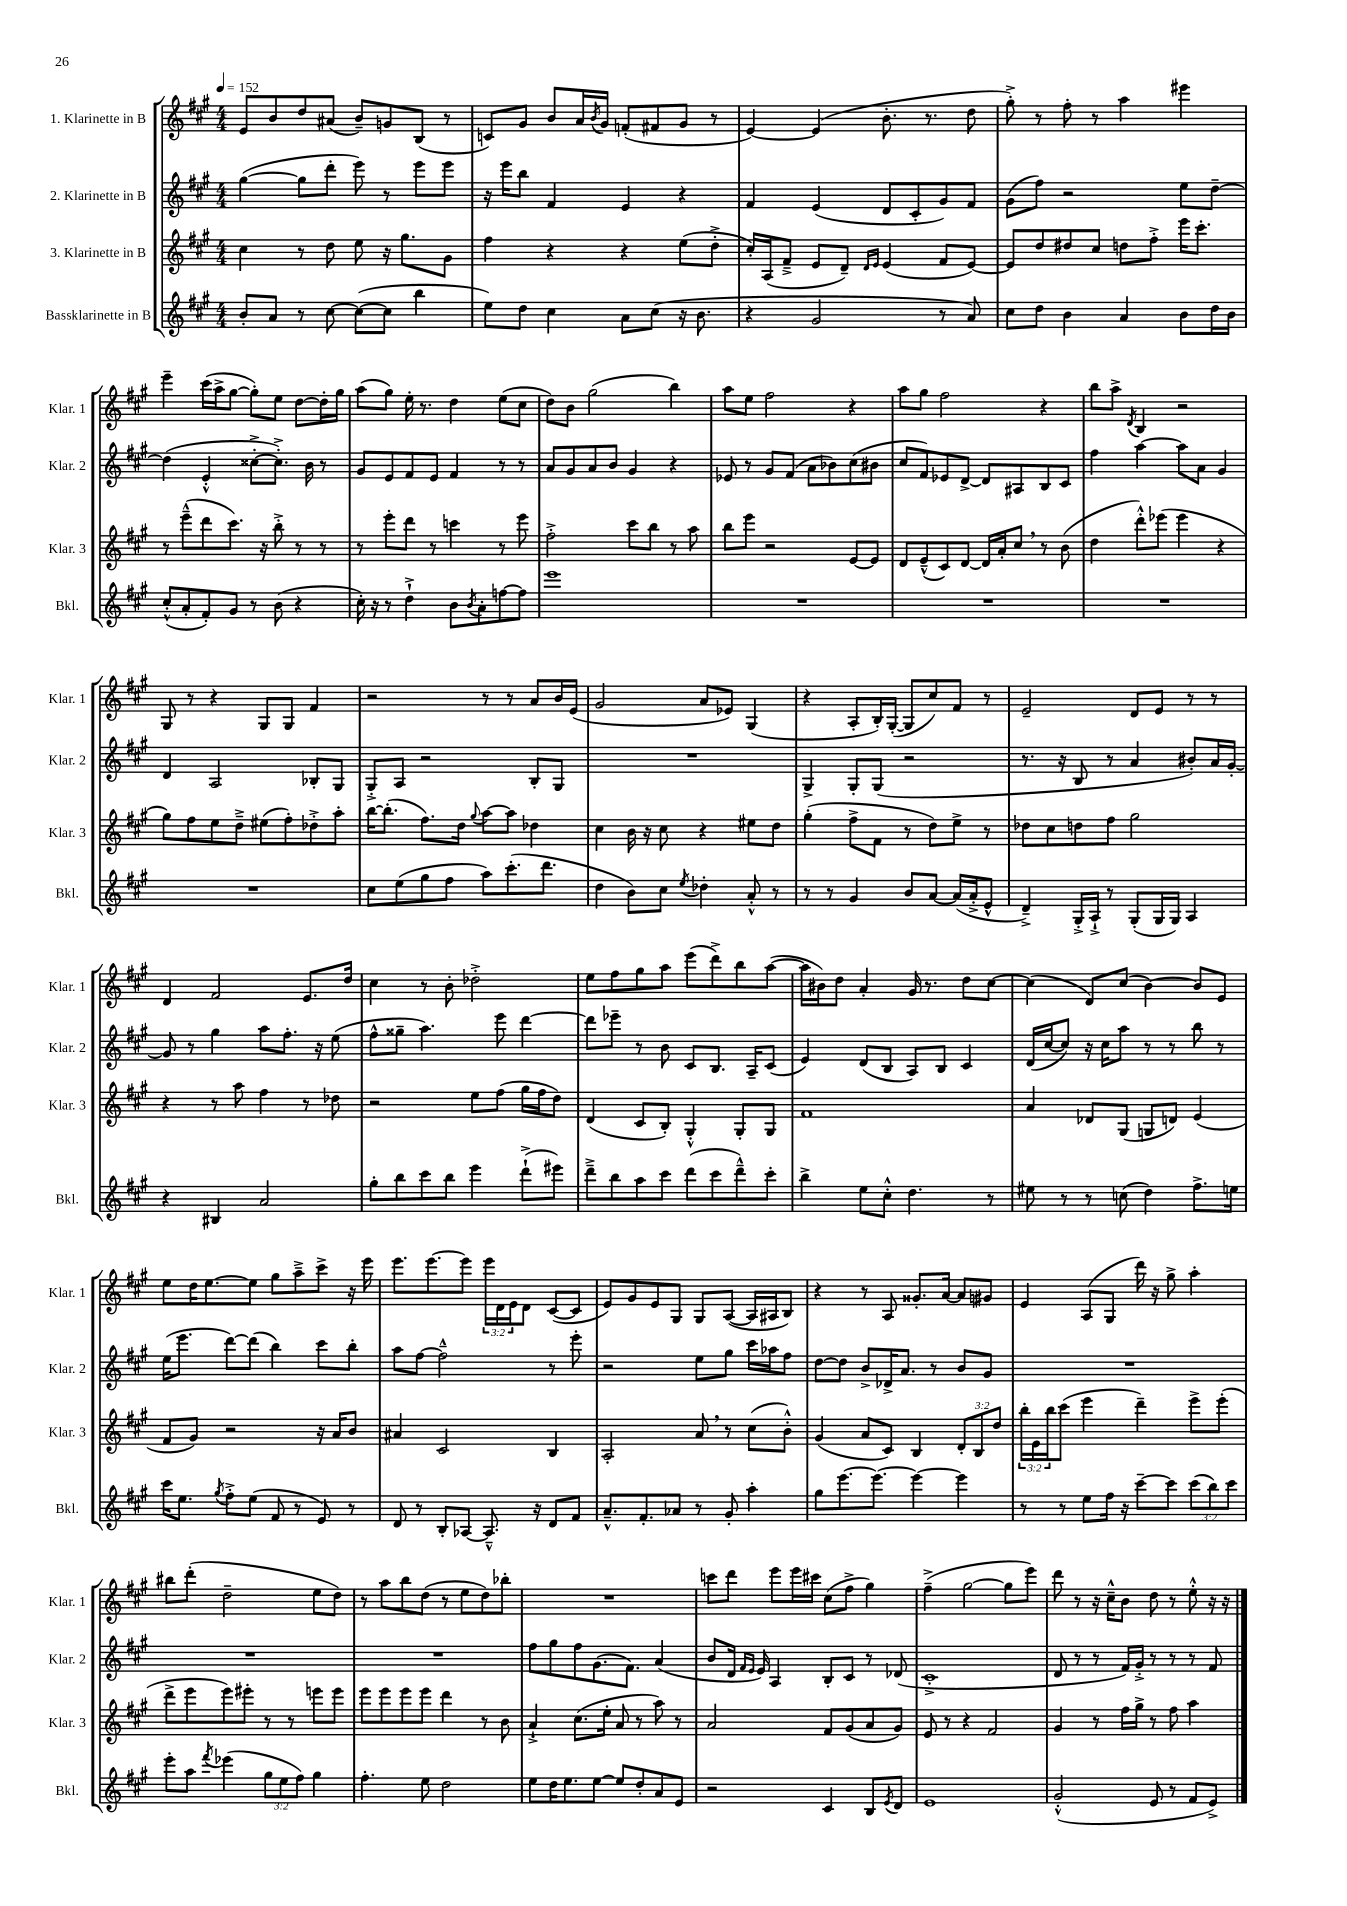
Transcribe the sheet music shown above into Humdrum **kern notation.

**kern	**kern	**kern	**kern
*staff4	*staff3	*staff2	*staff1
*clefG2	*clefG2	*clefG2	*clefG2
*k[f#c#g#]	*k[f#c#g#]	*k[f#c#g#]	*k[f#c#g#]
*M4/4	*M4/4	*M4/4	*M4/4
*MM152	*MM152	*MM152	*MM152
8b'/L	4cc#\	([4gg#\	8e/L
8a/J	.	.	8b/
8r	8r	8gg#\]L	8dd/
[8cc#\	8dd\	8ddd'\J	(8a#/J
(8cc#\_L	8ee\	8eee\)	8b~/L)
8cc#\]J	16r	8r	8g/
.	8.gg#\L	.	.
4bb\	.	8eee\L	(8B/J
.	8g#\J	8eee\J	8r
=	=	=	=
8ee\L)	4ff#\	16r	8c/L)
.	.	16eee\LK	.
8dd\J	.	8bb\J	8g#/J
4cc#\	4r	4f#/	8b/L
.	.	.	16a/L
.	.	.	8qb/
.	.	.	16g#/JJ
8a\L	4r	4e/	(8f'/L
(8cc#\J	.	.	8f#/
16r	(8ee\L	4r	8g#/J
8.b\	.	.	.
.	8dd'^\J	.	8r
=	=	=	=
4r	16cc#'/LL)	4f#/	[4e/)
.	(16A/J	.	.
.	8f#~^/J	.	.
2g#/	8e/L	(4e/	(4e/]
.	8d~/J)	.	.
.	16qqd/LL	.	.
.	16qqe/JJ	.	.
.	(4e/	8d/L	8.b'\
.	.	8c#'/	.
.	.	.	8.r
8r	8f#/L	8g#/)	.
8a/)	[8e/J)	8f#/J	8dd\
=	=	=	=
8cc#\L	8e/]L	(8g#\L	8gg#'^\)
8dd\J	8dd/	8ff#\J)	8r
4b\	8dd#/	2r	8ff#'\
.	8cc#/J	.	8r
4a/	8dd\L	.	4aa\
.	8ff#'^\J	.	.
8b\L	16eee\LK	8ee\L	4eee#\
.	8.ccc#'\J	.	.
16dd\L	.	[8dd~\J	.
16b\JJ	.	.	.
=	=	=	=
(8cc#'^^/L	8r	(4dd\]	4eee~\
8a'/	(8eee~^^\L	.	.
8f#'/)	8ddd\	4e'^^/	(16ccc#\LL
.	.	.	16aa^\J
8g#/J	8.ccc#\J)	.	[8gg#\J
8r	.	[8cc##'^\L	8gg#'\]L)
.	16r	.	.
(8b\	8bb'^\	8.cc##'^\]J)	8ee\J
4r	8r	.	[8dd\L
.	.	16b\	.
.	8r	8r	16dd'\]L
.	.	.	16gg#\JJ
=	=	=	=
16cc#'\)	8r	8g#/L	(8aa\L
16r	.	.	.
8r	8eee'\L	8e/	8gg#\J)
4dd`^\	8ddd\J	8f#/	16ee'\
.	.	.	8.r
.	8r	8e/J	.
8b\L	4ccc\	4f#/	4dd\
8qb/	.	.	.
8a'\	.	.	.
[8ff\	8r	8r	(8ee\L
8ff\]J	8eee\	8r	8cc#\J
=	=	=	=
1eee	2ff#'^\	8a/L	8dd\L)
.	.	8g#/	8b\J
.	.	8a/	(2gg#\
.	.	8b/J	.
.	8ccc#\L	4g#/	.
.	8bb\J	.	.
.	8r	4r	4bb\)
.	8aa\	.	.
=	=	=	=
1r	8bb\L	8e-/	8aa\L
.	8eee\J	8r	8ee\J
.	2r	8g#/L	2ff#\
.	.	(8f#/J	.
.	.	8a\L	.
.	.	8b-\)	.
.	[8e/L	(8cc#\	4r
.	8e/]J	8b#\J	.
=	=	=	=
1r	8d/L	8cc#/L	8aa\L
.	(8e~^^/	8f#/)	8gg#\J
.	8c#/)	8e-/	2ff#\
.	[8d/J	[8d^/J	.
.	16d/]LL	8d/]L	.
.	16a'/J	.	.
.	8cc#/J	8A#/	.
.	8r	8B/	4r
.	(8b\	8c#/J	.
=	=	=	=
1r	4dd\	4ff#\	8bb\L
.	.	.	8aa^\J
.	.	.	8qd/
.	8ddd'^^\L)	[4aa\	4B/
.	(8eee-\J	.	.
.	4eee-\	8aa\]L	2r
.	.	8a\J	.
.	4r	4g#/	.
=	=	=	=
1r	8gg#\L)	4d/	8G#/
.	8ff#\	.	8r
.	8ee\	2A/	4r
.	8dd~^\J	.	.
.	(8ee#\L	.	8G#/L
.	8ff#'\)	.	8G#/J
.	8dd-'^\	8B-'/L	4f#/
.	8aa'\J	8G#/J	.
=	=	=	=
8cc#\L	[16bb\LK	8G#'^/L	2r
.	(8.bb'\]J	.	.
(8ee\	.	8A/J	.
8gg#\	8.ff#\L)	2r	.
8ff#\J	.	.	.
.	16dd\Jk	.	.
.	8qqgg#/	.	.
8aa\L)	[8aa\L	.	8r
(8.ccc#'\	8aa\]J	.	8r
.	4dd-\	8B'/L	8a/L
8.ddd\J	.	.	.
.	.	8G#/J	16b/L
.	.	.	(16e/JJ
=	=	=	=
4dd\	4cc#\	1r	2g#/
8b\L)	16b\	.	.
.	16r	.	.
8cc#\J	8cc#\	.	.
8qee/	.	.	.
4dd-'\	4r	.	8a/L
.	.	.	8e-/J)
8a'^^/	8ee#\L	.	(4G#/
8r	8dd\J	.	.
=	=	=	=
8r	(4gg#'\	4G#^/	4r
8r	.	.	.
4g#/	8ff#^\L	8G#'/L	8A'/L
.	8f#\J	(8G#/J	16B'/L)
.	.	.	([16G#'/JJ
8b/L	8r	2r	8G#/]L
[8a/J	8dd\L)	.	8cc#/)
(16a/]LL	8ee^\J	.	8f#/J
16a'^/J	.	.	.
8e^^/J	8r	.	8r
=	=	=	=
4d~^/)	8dd-\L	8.r	2e~/
.	8cc#\	.	.
.	.	16r	.
16G#'^/LL	8dd\	8B/	.
16A`^/JJ	.	.	.
8r	8ff#\J	8r	.
(8G#'/L	2gg#\	4a/	8d/L
16G#/L	.	.	8e/J
16G#/JJ)	.	.	.
4A/	.	8b#'/L)	8r
.	.	16a/L	8r
.	.	[16g#'/JJ	.
=	=	=	=
4r	4r	8g#/]	4d/
.	.	8r	.
4B#/	8r	4gg#\	2f#/
.	8aa\	.	.
2a/	4ff#\	8aa\L	.
.	.	8.ff#'\J	.
.	8r	.	8.e/L
.	.	16r	.
.	8dd-\	(8ee\	.
.	.	.	16dd/Jk
=	=	=	=
8gg#'\L	2r	8ff#^^\L	4cc#\
8bb\	.	8gg##~\J	.
8ccc#\	.	4.aa\)	8r
8bb\J	.	.	8b'\
4eee\	8ee\L	.	2dd-'^\
.	(8ff#\J	8eee\	.
(8ddd`^\L	16gg#\LL	[4ddd\	.
.	16ff#\J	.	.
8eee#\J)	8dd\J)	.	.
=	=	=	=
8ddd~^\L	(4d/	8ddd\]L	8ee\L
8bb\	.	8eee-~\J	8ff#\
8aa\	8c#/L	8r	8gg#\
8ccc#\J	8B'/J)	8b\	8aa\J
(8ddd\L	4G#'^^/	8c#/L	(8eee\L
8ccc#\	.	8.B/J	8ddd^\)
8ddd~^^\)	8G#'/L	.	8bb\
.	.	16A~/LK	.
8ccc#'\J	8G#/J	(8c#/J	([8aa\J
=	=	=	=
4bb^\	1f#	4e/)	16aa\]LL
.	.	.	16b#\J)
.	.	.	8dd\J
8ee\L	.	(8d/L	4a'/
8cc#'^^\J	.	8B/J	.
4.dd\	.	8A/L)	16g#/
.	.	.	8.r
.	.	8B/J	.
.	.	4c#/	8dd\L
8r	.	.	[8cc#\J
=	=	=	=
8ee#\	4a/	(16d/LL	(4cc#\]
.	.	[16cc#/J	.
8r	.	8cc#/]J)	.
8r	8d-/L	16r	8d/L)
.	.	16cc#\LK	.
(8cc\	(8G#/J	8aa\J	(8cc#/J
4dd\)	8G/L	8r	[4b\)
.	8d/J)	8r	.
8.ff#^\L	(4e/	8bb\	8b/]L
.	.	8r	8e/J
16ee\Jk	.	.	.
=	=	=	=
16ccc#\LK	8f#/L	(16ee\LK	8ee\L
8.ee\J	.	8.eee\J	.
.	8g#/J)	.	16dd\K
.	.	.	[8.ee\
8qgg#/	.	.	.
8ff#'^\L	2r	[8ddd\L)	.
(8ee\J	.	(8ddd\]J	8ee\]J
8f#/	.	4bb\)	8gg#\L
8r	.	.	8aa~^\
8e/)	16r	8ccc#\L	8ccc#^\J
.	16a/LK	.	.
8r	8b/J	8bb'\J	16r
.	.	.	16eee\
=	=	=	=
8d/	4a#/	8aa\L	8.eee\L
8r	.	[8ff#\J	.
.	.	.	[8.eee\
8B'/L	2c#/	2ff#~^^\]	.
[8A-/J	.	.	8eee\]J
8.A-~^^/]	.	.	24eee\LL
.	.	.	24d\
.	.	.	24e\J
.	.	.	8d\J
16r	.	.	.
8d/L	4B/	8r	([8c#/L
8f#/J	.	8eee'\	8c#/]J
=	=	=	=
8.a~^^/L	2A'/	2r	8e/L)
.	.	.	8g#/
8.f#'/	.	.	.
.	.	.	8e/
8a-/J	.	.	8G#/J
8r	8a/	8ee\L	8G#/L
8g#'/	8r	8gg#\J	([8A/J
4aa'\	(8cc#\L	16ccc#\LL	16A/]LL
.	.	16aa-\J	16A#/J
.	8b'^^\J)	8ff#\J	8B/J)
=	=	=	=
8gg#\L	(4g#/	[8dd\L	4r
[8.eee\	.	8dd\]J	.
.	8a/L	8b^/L	8r
8.eee\_J	.	.	.
.	8c#/J)	16d-^/K	8A/
.	.	8.a/J	.
4eee\_	4B/	.	8.g##'/L
.	.	8r	.
.	.	.	[16a/Jk
4eee\]	12d'/L	8b/L	8a/]L
.	12B/	.	.
.	.	8g#/J	8g#/J
.	12dd/J	.	.
=	=	=	=
8r	24bb'\LL	1r	4e/
.	24e\	.	.
.	24bb\J	.	.
8r	(8ccc#\J	.	.
8ee\L	4eee\	.	(8A/L
16ff#\Jk	.	.	8G#/J
16r	.	.	.
[8ccc#~\L	4ddd~\)	.	16ddd\)
.	.	.	16r
8ccc#\]J	.	.	8gg#^\
(12ccc#\L	8eee^\L	.	4aa'\
12bb\)	.	.	.
.	(8eee'\J	.	.
12ccc#\J	.	.	.
=	=	=	=
8eee'\L	8ddd^\L	1r	8bb#\L
8aa\J	8eee\	.	(8ddd'\J
8qfff#/	.	.	.
(4eee-\	8eee\)	.	2dd~\
.	8eee#'\J	.	.
12gg#\L	8r	.	.
12ee\	.	.	.
.	8r	.	.
12ff#\J)	.	.	.
4gg#\	8eee\L	.	8ee\L
.	8eee\J	.	8dd\J)
=	=	=	=
4.ff#'\	8eee\L	1r	8r
.	8eee\	.	8aa\L
.	8eee\	.	8bb\
8ee\	8eee\J	.	(8dd\J
2dd\	4ddd\	.	8r
.	.	.	8ee\L
.	8r	.	8dd\)
.	8b\	.	8bb-'\J
=	=	=	=
8ee\L	4a`^/	8ff#\L	1r
16dd\K	.	8gg#\	.
8.ee\	.	.	.
.	(8.cc#\L	8ff#\	.
[8ee\J	.	(8.g#\	.
.	16ee'\Jk	.	.
8ee/]L	8a/	.	.
.	.	8.f#\J)	.
8dd'/	8r	.	.
8a/	8aa\)	(4a/	.
8e/J	8r	.	.
=	=	=	=
2r	2a/	8b/L	8ccc\L
.	.	16d/Jk	8ddd\J
.	.	16qqf#/LL	.
.	.	16qqe/JJ	.
.	.	16e/)	.
.	.	4A/	8eee\L
.	.	.	16eee\L
.	.	.	16ccc#\JJ
4c#/	8f#/L	8B'/L	(8cc#\L
.	(8g#/	8c#/J	8ff#^\J
8B/L	8a/	8r	4gg#\)
8qe/	.	.	.
8d/J	8g#/J)	(8d-/	.
=	=	=	=
1e	8e/	1c#'^	(4ff#~^\
.	8r	.	.
.	4r	.	[2gg#\
.	2f#/	.	.
.	.	.	8gg#\]L
.	.	.	8eee\J)
=	=	=	=
(2g#'^^/	4g#/	8d/	8ddd\
.	.	8r	8r
.	8r	8r	16r
.	.	.	16cc#~^^\LK
.	16ff#\LL	16f#/LL)	8b\J
.	16gg#^\JJ	16g#'^/JJ	.
8e/	8r	8r	8dd\
8r	8ff#\	8r	8r
8f#/L	4aa\	8r	8ee'^^\
8e^/J)	.	8f#/	16r
.	.	.	16r
==	==	==	==
*-	*-	*-	*-
